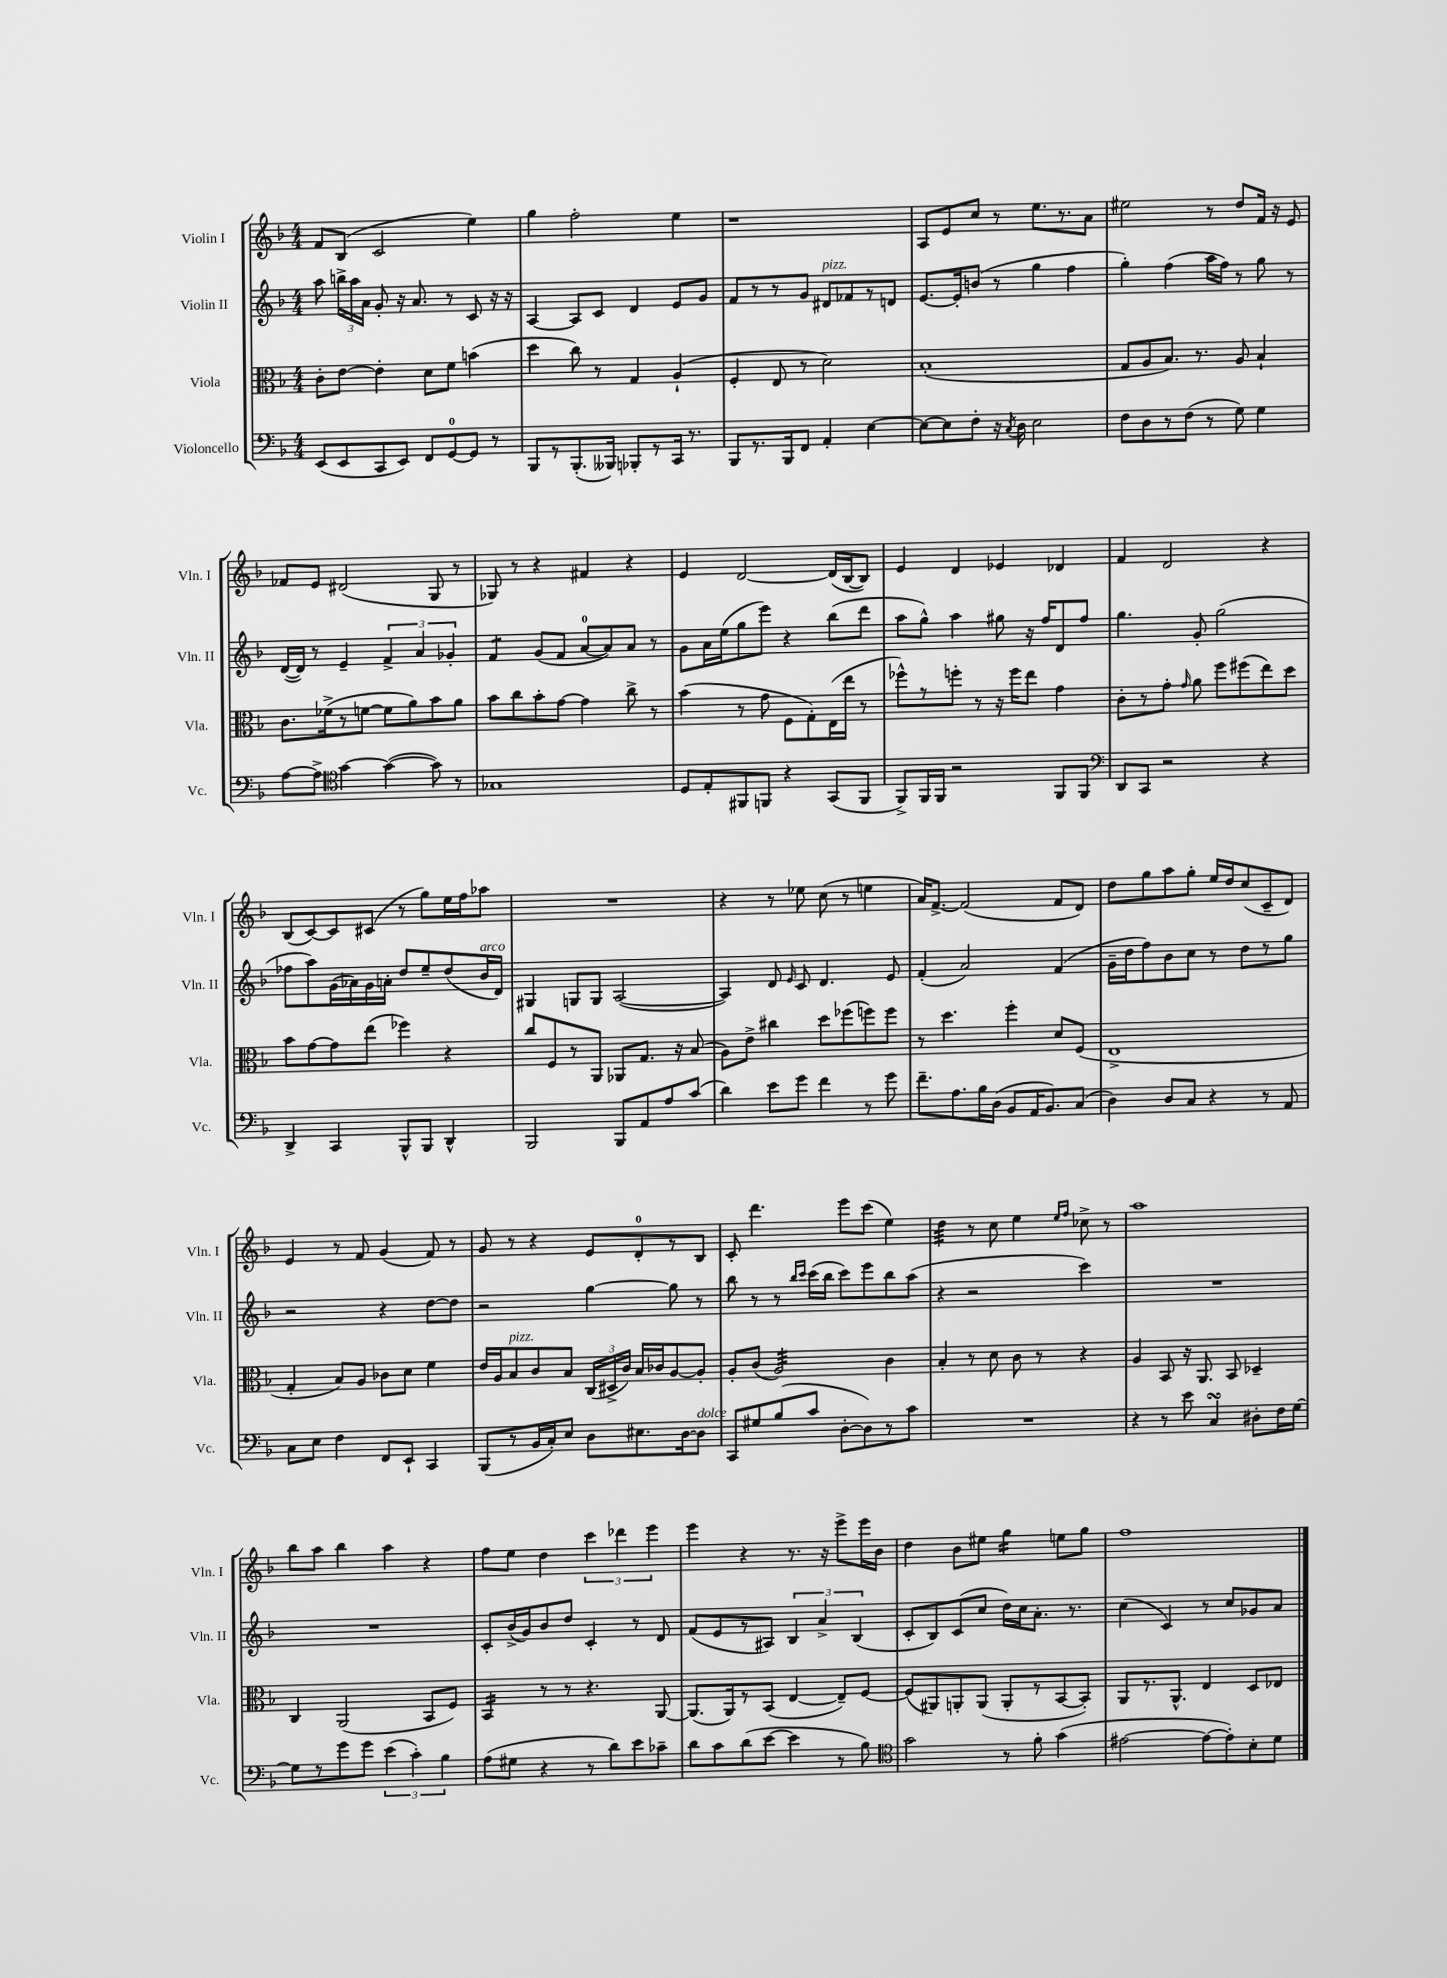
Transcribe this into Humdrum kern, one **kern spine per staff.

**kern	**kern	**kern	**kern
*staff4	*staff3	*staff2	*staff1
*clefF4	*clefC3	*clefG2	*clefG2
*k[b-]	*k[b-]	*k[b-]	*k[b-]
*M4/4	*M4/4	*M4/4	*M4/4
(8EE/L	8c'\L	8aa\	8f/L
8EE/	[8e\J	24bb^\LL	(8B-/J
.	.	24aa\	.
.	.	24a\JJ	.
8CC/	4e'\]	8g'/	2c/
8EE/J)	.	16r	.
.	.	8.a/	.
8FF/L	8d\L	.	.
[8GG/	8f\J	8r	.
8GG/]J	(4b\	8c/	4ee\)
8r	.	16r	.
.	.	16r	.
=	=	=	=
8BBB-/L	4dd\	[4A/	4gg\
8r	.	.	.
(8.BBB-'/	8cc\)	8A/]L	2ff'\
.	8r	8c/J	.
16BBB--/Jk)	.	.	.
8BBB-'/L	4G/	4d/	.
8r	.	.	.
16CC/Jk	(4A`/	8e/L	4ee\
8.r	.	.	.
.	.	8g/J	.
=	=	=	=
8BBB-/L	4F'/	8f/L	1r
8.r	.	8r	.
.	8E/	8r	.
16BBB-/k	.	.	.
8FF/J	8r	8g/J	.
4AA'/	2d\)	8d#/L	.
.	.	8f-/	.
[4E\	.	8r	.
.	.	8d/J	.
=	=	=	=
8E\_L	(1B-'	[8.e/L	8A/L
8E\]	.	.	8e/
.	.	16e'/]k	.
8F'\J	.	(8b/J	8cc/J
16r	.	8r	8r
8qC/	.	.	.
16D\	.	.	.
2E\	.	4gg\	8.ee\L
.	.	.	8.r
.	.	4ff\	.
.	.	.	8a\J
=	=	=	=
8F\L	8G/L	4gg'\)	2ee#\
8D\	8A/	.	.
8r	8.B-/J)	(4ff\	.
(8F\J	.	.	.
.	8.r	.	.
8r	.	16aa\LL	8r
.	.	16ff\JJ)	.
8G\)	8A/	8r	8dd/L
4G\	4B-`/	8gg\	16f/Jk
.	.	.	16r
.	.	8r	8e/
=	=	=	=
[8A\L	8.c\L	([16d/LL	8f-/L
.	.	16d/]JJ)	.
8A^\]J	.	8r	8e/J
.	(16f-^\k	.	.
*clefC4	*	*	*
[4g\	8r	4e~/	(2d#/
.	[8f\J	.	.
(4g\_	8f\]L	6f^/	.
.	8a\)	.	.
.	.	6a/	.
8g\])	8b-\	.	8G/
.	.	6g-'/	.
8r	8a\J	.	8r
=	=	=	=
1G-	8b-\L	4f/	8G-/)
.	8cc\	.	8r
.	8b-'\	(8g/L	4r
.	[8g\J	8f/J	.
.	4g\]	[8a/L	4f#/
.	.	8a/])	.
.	8cc^\	8a/J	4r
.	8r	8r	.
=	=	=	=
8D/L	(4b-\	8g\L	4e/
8E'/	.	16a\L	.
.	.	(16ee\J	.
8FF#/	8r	8gg\	[2d/
8FF/J	8g\	8eee\J)	.
4r	8F\L	4r	.
.	8G'\)	.	.
(8GG/L	(16E\L	(8bb-\L	(16d/]LL
.	16ee\JJ	.	[16B-/J
8FF/J	8r	8ddd\J	8B-/]J)
=	=	=	=
8FF^/L)	8ff-^^\L)	8aa\L	4e/
16FF/L	8r	8gg^^\J)	.
16FF/JJ	.	.	.
2r	8ff'\J	4aa\	4d/
.	8r	.	.
.	16r	8gg#\	4e-/
.	16ff\LK	.	.
.	8ee\J	16r	.
.	.	16ff/LK	.
8FF/L	4g\	8d/	4d-/
8FF/J	.	8ff/J	.
=	=	=	=
*clefF4	*	*	*
8DD/L	8c'\L	4.gg\	4f/
8CC/J	8r	.	.
2r	8g'\J	.	2d/
.	16qqg/	.	.
.	8a\	8g'/	.
.	8ff\L	(2gg\	.
.	(8ff#\	.	.
4r	8ee\)	.	4r
.	8dd\J	.	.
=	=	=	=
4DD^/	8b-\L	8ff-\L	(8B-/L
.	[8g\	8aa\)	[8c/)
4CC/	8g\]	(16g\L	8c/]
.	.	16a-\)	.
.	(8ee\J	16g\	(8c#/J
.	.	16a'\JJ	.
8BBB-^^/L	4ff-\)	8dd/L	8r
8BBB-/J	.	8ee~/	8gg\L)
4DD^^/	4r	(8dd/	16ee\L
.	.	.	16ff\J
.	.	16b-/L	8aa-\J
.	.	16d/JJ)	.
=	=	=	=
2BBB-/	8cc/L	4G#/	1r
.	8F/	.	.
.	8r	8G/L	.
.	8AA/J	8G/J	.
8BBB-/L	8AA-/L	([2A/	.
8AA/	8.G/J	.	.
8A/	.	.	.
.	16r	.	.
(8c/J	(8B-/	.	.
=	=	=	=
4d\)	8A\L)	4A/])	4r
.	8e^\J	.	.
8e\L	4cc#\	8d/	8r
.	.	16qqe/	.
8g\J	.	8c/	8ee-\
4f\	8dd\L	4.d/	(8cc\
.	(8ff-\	.	8r
8r	8ff\)	.	4ee\
8g\	8ff\J	8e/	.
=	=	=	=
8.f~\L	8r	(4f'/	16a/LK)
.	.	.	[8.f^/J
.	4.dd\	.	.
8.A\	.	.	.
.	.	2a/)	(2f/]
16B-\L	.	.	.
(16D\JJ	.	.	.
8BB-/L	4ff'\	.	.
16AA/K	.	.	.
8.BB-/)	.	.	.
.	8d/L	(4f/	8f/L
(8C/J	(8F/J	.	8d/J)
=	=	=	=
4D\)	1E^	16g~\LL	8dd\L
.	.	16dd\J	.
.	.	8ff\)	8gg\
8D/L	.	8b-\	8aa\
8C/J	.	8cc\J	8gg'\J
4r	.	8r	16ee/LL
.	.	.	16dd/J
.	.	8dd\L	(8cc/
8r	.	8r	8c~/
8AA/	.	8gg\J	8d/J)
=	=	=	=
8C\L	4G'/	2r	4e/
8E\J	.	.	.
4F\	8B-/L)	.	8r
.	8A/J	.	8f/
8FF/L	8c-\L	4r	(4g/
8EE`/J	8d\J	.	.
4CC/	4f\	[8dd\L	8f/)
.	.	8dd\]J	8r
=	=	=	=
(8BBB-/L	16e/LL	2r	8g/
.	16A/J	.	.
8r	8B-/	.	8r
16BB-/L	8c/	.	4r
16C'/J)	.	.	.
8E/J	8B-/J	.	.
8D\L	(24C/LL	[4gg\	8e/L
.	24D#^/	.	.
.	24c/JJ)	.	.
8.E#\	16B-/LL	.	8d'/
.	16c-/J	.	.
.	[8A/	8gg\]	8r
[16D\k	.	.	.
8D\]J	8A'/]J	8r	8B-/J
=	=	=	=
8CC/L	8A'/L	8bb-\	8c'/
8G#/	(8c/J	8r	4.ddd\
(8B-/	2A/)	8r	.
.	.	16qqbb-/LL	.
.	.	16qqccc/JJ	.
8c/J	.	(16ccc\LL	.
.	.	16bb-\JJ	.
[8D'\L	.	8ccc\L)	8eee\L
8D\])	.	8eee\	(8ccc\J
8r	4c\	8bb-\	4ee\)
8c\J	.	(8aa\J	.
=	=	=	=
1r	4B-'/	4r	4dd\
.	8r	2r	8r
.	8d\	.	8cc\
.	8c\	.	4ee\
.	8r	.	.
.	.	.	16qqee/LL
.	.	.	16qqff/JJ
.	4r	4ccc\)	8cc-^\
.	.	.	8r
=	=	=	=
4r	4A/	1r	1aa
8r	8BB-/	.	.
8e\	16r	.	.
.	8.AA/	.	.
4C/	.	.	.
.	8BB-/	.	.
8D#'\L	4D-~/	.	.
16F\L	.	.	.
[16G\JJ	.	.	.
=	=	=	=
8G\]L	4C/	1r	8bb-\L
8r	.	.	8aa\J
8g\	(2AA/	.	4bb-\
8g\J	.	.	.
(6e\	.	.	4aa\
6c'\)	.	.	.
.	8BB-/L	.	4r
6B-\	.	.	.
.	8F/J)	.	.
=	=	=	=
(8A\L	4BB-/	8c'/L	8ff\L
8G#\J	.	(16b-^/L	8ee\J
.	.	16g/J)	.
4r	8r	8b-/	4dd\
.	8r	8dd/J	.
8r	4.r	4c'/	6ccc\
8d\L)	.	.	.
.	.	.	6ddd-\
8e\	.	8r	.
.	.	.	6eee\
8c-~\J	[8AA/	8d/	.
=	=	=	=
8d\L	(8.AA/]L	(8f/L	4eee\
8c\	.	8e/	.
.	16AA/k)	.	.
(8d\	8r	8r	4r
[8e\J	(8BB-/J	8A#/J)	.
4e\]	[4E/	6B-/	8.r
.	.	6a^/	.
.	.	.	16r
8r	8E~/]L)	.	8eee^\L
.	.	(6B-/	.
8B-\)	[8F/J	.	16eee\L
.	.	.	16b-\JJ
=	=	=	=
*clefC4	*	*	*
2g\	(8F/]L	8c'/L	4dd\
.	8AA#/)	8B-/)	.
.	8AA'/	(8c/	8b-\L
.	(8AA/J	8cc/J	8ee#\J
8r	8AA'/L	16dd\LL)	4gg\
.	.	16cc\J	.
8f'\	8r	8.a'\J	.
(4g\	[8BB-/	.	8ee\L
.	.	8.r	.
.	8BB-'/]J)	.	8gg\J
=	=	=	=
[2e#\	8AA/L	(4cc\	1ff
.	8.r	.	.
.	.	4c/)	.
.	8.AA^^/J	.	.
8e#\_L	4E/	8r	.
8e#'\])	.	8cc/L	.
8B-'\	8D/L	8g-/	.
8d\J	8E-/J	8a/J	.
==	==	==	==
*-	*-	*-	*-
